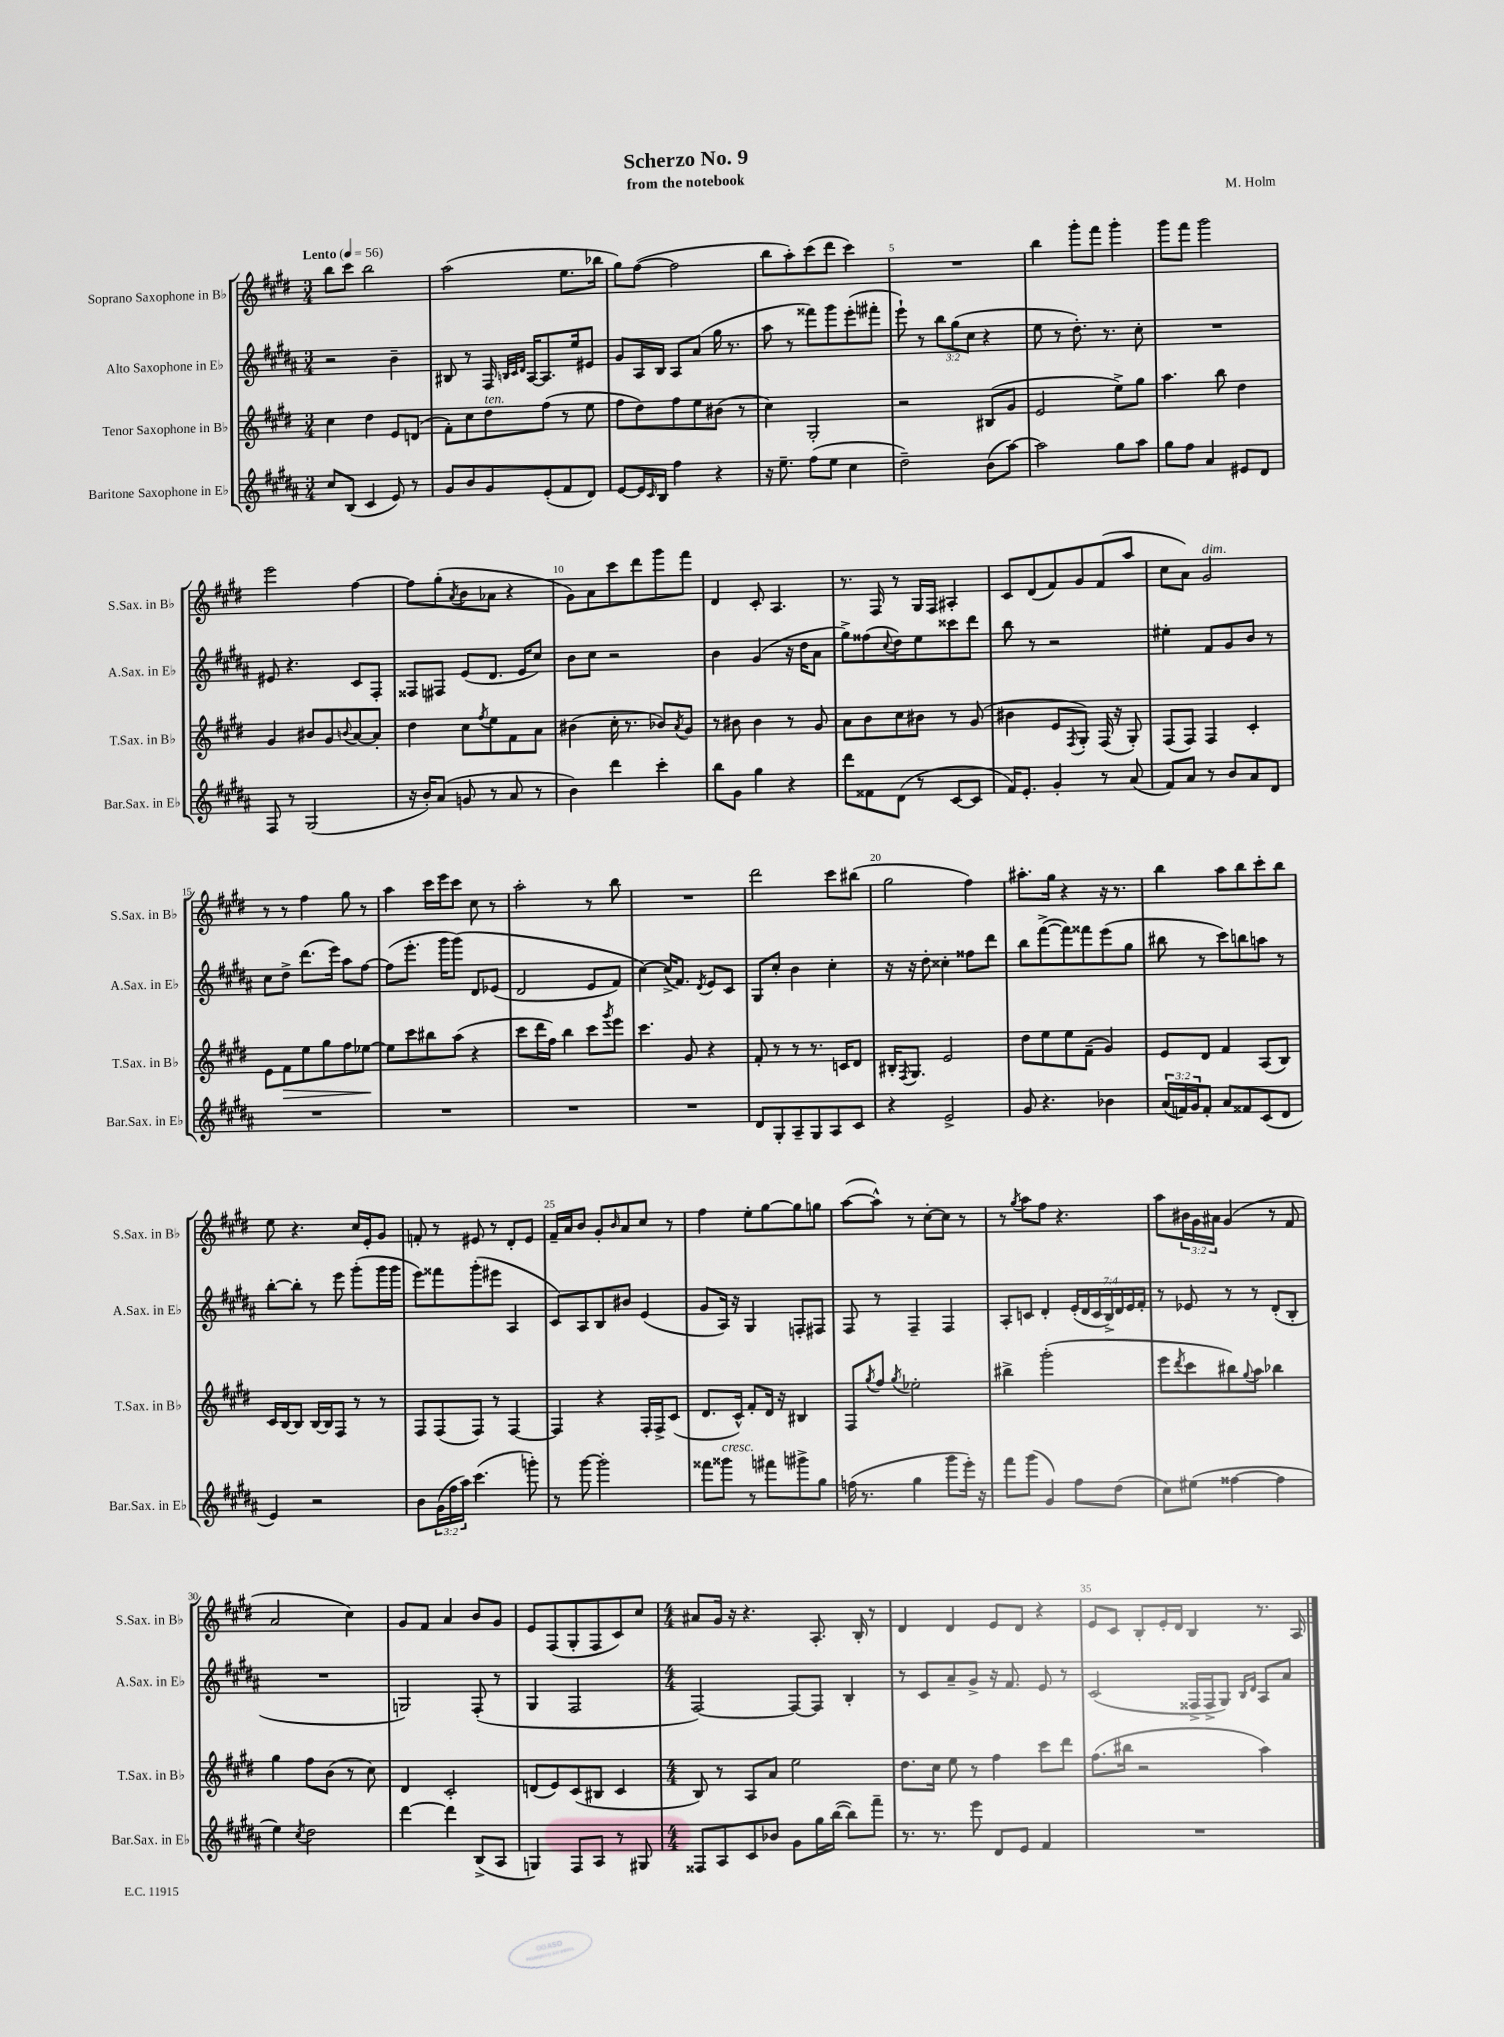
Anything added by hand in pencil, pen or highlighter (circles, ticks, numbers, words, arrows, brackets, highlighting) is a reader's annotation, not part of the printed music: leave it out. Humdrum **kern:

**kern	**kern	**dynam	**kern	**kern
*part4	*part3	*part3	*part2	*part1
*staff4	*staff3	*staff3	*staff2	*staff1
*I"Baritone Saxophone in E♭	*I"Tenor Saxophone in B♭	*	*I"Alto Saxophone in E♭	*I"Soprano Saxophone in B♭
*I'Bar.Sax. in E♭	*I'T.Sax. in B♭	*	*I'A.Sax. in E♭	*I'S.Sax. in B♭
*clefG2	*clefG2	*	*clefG2	*clefG2
*k[f#c#g#d#a#]	*k[f#c#g#d#]	*	*k[f#c#g#d#a#]	*k[f#c#g#d#]
*M3/4	*M3/4	*	*M3/4	*M3/4
*MM56	*MM56	*	*MM56	*MM56
=1	=1	=1	=1	=1
!	!	!	!	!LO:TX:a:B:t=Lento
8cc#/L	4cc#\	.	2r	8bb\L
(8B/J	.	.	.	8ccc#\J
4c#/	4dd#\	.	.	2bb\
8e/)	8e/L	.	4b~\	.
8r	(8dn/J	.	.	.
=2	=2	=2	=2	=2
8g#/L	8f#'\L)	.	8B#X/	(2aa\
8b/	8cc#\	.	8r	.
!	!LO:TX:a:i:t=ten.	!	!	!
8g#/	8dd#\	.	16F#/	.
.	.	.	32qqBn/LLL	.
.	.	.	32qqc#/	.
.	.	.	32qqd#/JJJ	.
.	.	.	[16A#/KL	.
(8e'/	(8ff#\J	.	8.A#/]	.
8f#/	8r	.	.	8.ee\L
.	.	.	16ee/k	.
8d#/J)	8ee\	.	8e#X/J	.
.	.	.	.	16bb-X\Jk
=3	=3	=3	=3	=3
[8e/L	8ff#\L	.	8g#/L	8gg#\L)
16e/L]	8dd#\)	.	16A#/L	([8ff#\J
16qqc#/	.	.	.	.
16B/JJ	.	.	16B/JJ	.
4ff#\	8ff#\	.	8A#/L	2ff#\]
.	8ee\	.	(8a#/J	.
4r	(8b#X\J	.	16gg#\	.
.	.	.	8.r	.
.	8r	.	.	.
=4	=4	=4	=4	=4
16r	4cc#\)	.	8aa#\	8bb\L
8.ee~\	.	.	.	.
.	.	.	8r	8aa'\)
(8ff#\L	2G#'/	.	8fff##X\L)	(8ccc#\
8ee\J	.	.	8ggg#\	8ddd#\J
4cc#\	.	.	(8eee'\	4ccc#\)
.	.	.	8fff#X'\J	.
=5	=5	=5	=5	=5
2dd#~\)	2r	.	8eee`\)	2.r
.	.	.	8r	.
.	.	.	12bb\L	.
.	.	.	(12gg#\	.
.	.	.	12cc#\J	.
(8b\L	(8B#X/L	.	4r	.
[8aa#\J)	8g#/J	.	.	.
=6	=6	=6	=6	=6
2aa#\]	2e/	.	8ee\	4bb\
.	.	.	8r	.
.	.	.	8.dd#'\)	8ggg#'\L
.	.	.	.	8fff#\J
.	.	.	8.r	.
8gg#\L	8ee^\L)	.	.	4ggg#'\
8aa#\J	8gg#\J	.	8cc#'\	.
=7	=7	=7	=7	=7
8gg#\L	4.aa\	.	2.r	8ggg#\L
8ff#\J	.	.	.	8fff#\J
4a#/	.	.	.	2ggg#\
.	8bb\	.	.	.
8e#X/L	4dd#\	.	.	.
8d#/J	.	.	.	.
!!LO:LB:g=z
=8	=8	=8	=8	=8
8F#/	4g#/	.	8e#X/	2eee\
8r	.	.	4.r	.
(2G#/	8b#X/L	.	.	.
.	8g#/	.	.	.
.	8qqbn/	.	.	.
.	[8a/	.	8c#/L	[4ff#\
.	8a'/J]	.	8F#'/J	.
=9	=9	=9	=9	=9
16r	4dd#\	.	8F##X/L	8ff#\L]
16b'/KL)	.	.	.	.
(8a#/J	.	.	8F#X/J	(8gg#'\
.	.	.	.	8qa/
8gn/	8cc#\L	.	(8e/L	8b\
.	8qff#/	.	.	.
8r	8ee\	.	8.d#/J	8a-X\J
8a#/	8f#\	.	.	4r
.	.	.	16e/KL	.
8r	8a\J	.	8cc#/J)	.
=10	=10	=10	=10	=10
4b\)	(4b#X\	.	8b\L	8g#\L)
.	.	.	8cc#\J	8a\
4ddd#\	16cc#'\	.	2r	8ccc#\
.	8.r	.	.	.
.	.	.	.	8ddd#\
4ccc#'\	8b-X/L)	.	.	8ggg#\
.	8qa/	.	.	.
.	8g#/J	.	.	8fff#\J
=11	=11	=11	=11	=11
8bb\L	8r	.	4b\	4d#/
8g#\J	8b#X\	.	.	.
4gg#\	4b#\	.	(4g#/	8c#'/
.	.	.	.	4.A/
4r	8r	.	16r	.
.	.	.	16dd#\KL	.
.	8g#/	.	8a#\J	.
=12	=12	=12	=12	=12
8ddd#\L	8a\L	.	8gg#^\L)	8.r
8f##X\	8b\	.	(8ff##X\	.
.	.	.	.	16F#/
.	.	.	8qqcc#/	.
(8d#\J	8cc#\	.	8dd#\)	8r
8r	8b#X\J	.	8ee\	16G#/LL
.	.	.	.	16F#/JJ
[8c#/L	8r	.	8ccc##X\	4A#X'/
8c#/J]	(8g#/	.	8ddd#\J	.
=13	=13	=13	=13	=13
16f#/KL)	4b#X\	.	8bb\	8c#/L
8.e'/J	.	.	.	.
.	.	.	8r	(8d#/
4g#'/	8e/L	.	2r	8f#/)
.	8qF#/	.	.	.
.	8G#'/J)	.	.	8g#/
8r	(16F#/	.	.	(8f#/
.	16r	.	.	.
(8a#/	8G#'/)	.	.	8aa/J
=14	=14	=14	=14	=14
8f#/L)	(8F#/L	.	4ee#X'\	8cc#\L
8a#/J	8F#/J)	.	.	8a\J)
!	!	!	!	!LO:TX:a:i:t=dim.
8r	4F#/	.	8f#/L	2g#/
8b/L	.	.	8g#/	.
8a#/	4c#'/	.	8b/J	.
8d#/J	.	.	8r	.
!!LO:LB:g=z
=15	=15	=15	=15	=15
2.r	8e\L	.	8cc#\L	8r
!	!	!LO:HP:b	!	!
.	8f#\	>	8dd#^\J	8r
.	8ee\	.	(8.ddd#\L	4ff#\
.	8gg#\	.	.	.
.	.	.	16eee\Jk)	.
.	8ff#\	.	8aa#\L	8gg#\
.	[8ee-X\J	.	[8ff#\J	8r
.	.	]	.	.
=16	=16	=16	=16	=16
2.r	8ee-\L]	.	(8ff#\L]	4aa\
.	8ccc#\	.	8.eee'\J	.
.	8bb#X\	.	.	16ccc#\LL
.	.	.	16ggg#\KL	16eee\J
.	(8aa\J	.	(8ggg#\J)	8ccc#\J
.	4r	.	8d#/L	8cc#\
.	.	.	(8e-X/J	8r
=17	=17	=17	=17	=17
2.r	8ccc#\L	.	2d#/	2aa'\
.	16ddd#\L	.	.	.
.	16ff#\JJ)	.	.	.
.	4bb\	.	.	.
.	8ccc#\L	.	8e/L	8r
.	8qggg#/	.	.	.
.	8eee\J	.	8f#/J)	8bb\
=18	=18	=18	=18	=18
2.r	4.ccc#\	.	[4cc#\)	2.r
.	.	.	(16cc#^/KL]	.
.	.	.	8.f#/J)	.
.	8g#/	.	.	.
.	.	.	8qd#/	.
.	4r	.	8e/L	.
.	.	.	8c#/J	.
=19	=19	=19	=19	=19
8d#/L	8f#'/	.	8G#/L	2ddd#\
8G#'/	8r	.	8cc#'/J	.
8A#~/	8r	.	4b\	.
8G#/	8.r	.	.	.
8A#/	.	.	4cc#'\	8ccc#\L
.	16cn/KL	.	.	.
8c#/J	8d#/J	.	.	(8bb#X\J
=20	=20	=20	=20	=20
4r	16B#X'/KL	.	16r	2gg#\
.	8qF#/	.	.	.
.	8.G#/J	.	16r	.
.	.	.	8dd#'\	.
2e^/	2e/	.	4cc##X'\	.
.	.	.	8ff##X\L	4ff#\)
.	.	.	8ddd#\J	.
=21	=21	=21	=21	=21
8g#/	8dd#\L	.	8bb\L	8.aa#X'\L
4.r	8ee\	.	([8fff#^\	.
.	.	.	.	16gg#\Jk
.	8ee\	.	8fff#\])	4r
.	(8f#~\J	.	8fff##X\	.
4b-X\	4g#/)	.	(8eee\	16r
.	.	.	.	8.r
.	.	.	8gg#\J	.
=22	=22	=22	=22	=22
(24a#/LL	8e/L	.	8bb#X\	4bb\
24fn/)	.	.	.	.
24g#/J	.	.	.	.
8f'/J	8d#/J	.	8r	.
8a#/L	4f#/	.	8ccc#\L)	8aa\L
8f##X/	.	.	8bbn\	8bb\
(8c#/	(8A/L	.	8aan\J	8ccc#'\
8d#/J	8B/J)	.	8r	8bb\J
!!LO:LB:g=z
=23	=23	=23	=23	=23
4e/)	16c#/LL	.	[8bb'\L	8ee\
.	[16B/J	.	.	.
.	8B/J]	.	8bb'\J]	4.r
2r	[16B/LL	.	8r	.
.	16B/J]	.	.	.
.	8F#/J	.	8eee\	.
.	8r	.	(8ggg#'\L	16cc#/LL
.	.	.	.	16e'/J
.	8r	.	16ggg#\L	8g#/J
.	.	.	16ggg#\JJ	.
=24	=24	=24	=24	=24
8b\L	8F#/L	.	8eee\L)	8fn'/
(24g#\L	(8F#/	.	8fff##X\	8r
24ff#\	.	.	.	.
24aa#\JJ)	.	.	.	.
(4.ccc#\	8F#/J)	.	(8ggg#'\	8e#X/
.	8r	.	8eee#X\J	8r
.	[4F#/	.	4A#/	8d#'/L
8gggn'\)	.	.	.	8e#/J
=25	=25	=25	=25	=25
8r	4F#/]	.	8c#/L)	16f#~/LL
.	.	.	.	16a/J
[8ggg#\	.	.	8A#/	8b/J
2ggg#'\]	4r	.	8B/	8g#'/L
.	.	.	.	16qqb/
.	.	.	8b#X/J	8a/
.	16F#'/LL	.	(4e/	8cc#/J
.	16F#^/J	.	.	.
.	(8c#/J	.	.	8r
=26	=26	=26	=26	=26
8fff##X\L	8.d#/L	.	8g#/L	4ff#\
!LO:TX:a:i:t=cresc.	!	!	!	!
8ggg##X\J	.	.	16A#/Jk)	.
.	16c#^^/Jk)	.	16r	.
8r	8f#'/L	.	4G#/	8ee'\L
8fff#X\L	16d#/Jk	.	.	[8gg#\
.	16r	.	.	.
8ggg#X^\	4B#X/	.	8Fn'/L	8gg#\]
8gg#\J	.	.	8F#X/J	8ggn\J
=27	=27	=27	=27	=27
(16ffn\	8F#/L	.	8F#/	([8aa\L
8.r	.	.	.	.
.	8qgg#/	.	.	.
.	8ff#/J	.	8r	8aa^^\J])
.	8qgg#/	.	.	.
4gg#\	2ee-X'\	.	4F#~/	8r
.	.	.	.	[8cc#'\L
8ggg#\L	.	.	4F#/	8cc#\J]
16eee'\Jk)	.	.	.	8r
16r	.	.	.	.
=28	=28	=28	=28	=28
8fff#\L	4bb#X^\	.	8A#'/L	8r
.	.	.	.	8qgg#/
(8ggg#\J	.	.	8cn/J	8aa\L
4g#/)	(2ggg#'\	.	4d#'/	8ff#\J
.	.	.	.	4.r
8ff#\L	.	.	(28e'/LL	.
.	.	.	28d#/	.
.	.	.	28c/	.
.	.	.	28B^/)	.
(8dd#\J	.	.	.	.
.	.	.	28d#/	.
.	.	.	28e/	.
.	.	.	28f#'/JJ	.
=29	=29	=29	=29	=29
8cc#\L)	8eee\L	.	8r	8aa\L
.	8qddd#/	.	.	.
(8ee#X\J	8ccc#\	.	8e-X/	24b#X\L
.	.	.	.	24g#\
.	.	.	.	24a#X\JJ
[4ff##X\	8bb#X\)	.	8r	(4g#/
.	8qqgg#/	.	.	.
.	8aa\J	.	8r	.
4ff##\]	4bb-X\	.	(8d#'/L	8r
.	.	.	8B'/J	8f#/
!!LO:LB:g=z
=30	=30	=30	=30	=30
4ee\)	4gg#\	.	2.r	2a/
8qcc#/	.	.	.	.
2dd#\	8ff#\L	.	.	.
.	(8b\J	.	.	.
.	8r	.	.	4cc#\)
.	8cc#\)	.	.	.
=31	=31	=31	=31	=31
[4ddd#\	4d#/	.	2Gn/)	8g#/L
.	.	.	.	8f#/J
4ddd#\]	2c#'/	.	.	4a/
(8B^/L	.	.	(8F#'/	8b/L
8A#/J	.	.	8r	8g#/J
=32	=32	=32	=32	=32
4Gn/)	(8dn/L	.	4G#/	8e/L
.	8e/)	.	.	(8F#/
8F#/L	(8c#/	.	2F#/	8G#'/
8A#/J	8B#X/J	.	.	8F#/
8r	4c#/	.	.	8c#/)
8G#X/	.	.	.	8cc#/J
=33	=33	=33	=33	=33
*M4/4	*M4/4	*	*M4/4	*M4/4
8F##X/L	8B/)	.	[2F#/)	8a#X/L
8A#/	8r	.	.	16g#/Jk
.	.	.	.	16r
8c#/	8A/L	.	.	4.r
8b-X/J	8a/J	.	.	.
8g#\L	2ee\	.	8F#/L_	.
16gg#\L	.	.	8F#/J]	8.A'/
([16bb\JJ	.	.	.	.
8bb\L])	.	.	4B'/	.
.	.	.	.	16B'/
8fff#~\J	.	.	.	8r
=34	=34	=34	=34	=34
8.r	8.dd#\L	.	8r	4d#/
.	.	.	8c#/L	.
8.r	16cc#\Jk	.	.	.
.	8ee\	.	8a#~/	4d#/
8eee\	8r	.	8g#^/J	.
8d#/L	4ff#\	.	16r	8e/L
.	.	.	8.f#/	.
8e/J	.	.	.	8d#/J
4f#/	8ccc#\L	.	8e/	4r
.	8ddd#\J	.	8r	.
=35	=35	=35	=35	=35
1r	(8.ff#\L	.	(2c#/	8e/L
.	.	.	.	8c#/J
.	16bb#X\Jk	.	.	.
.	2r	.	.	8B'/L
.	.	.	.	16e'/L
.	.	.	.	16d#/JJ
.	.	.	16F##X^/LL	4B/
.	.	.	16F##^/J	.
.	.	.	8G#/J)	.
.	.	.	16qqB/LL	.
.	.	.	16qqd#/JJ	.
.	4aa\)	.	8A#/L	8.r
.	.	.	8a#/J	.
.	.	.	.	16A/
==	==	==	==	==
*-	*-	*-	*-	*-
